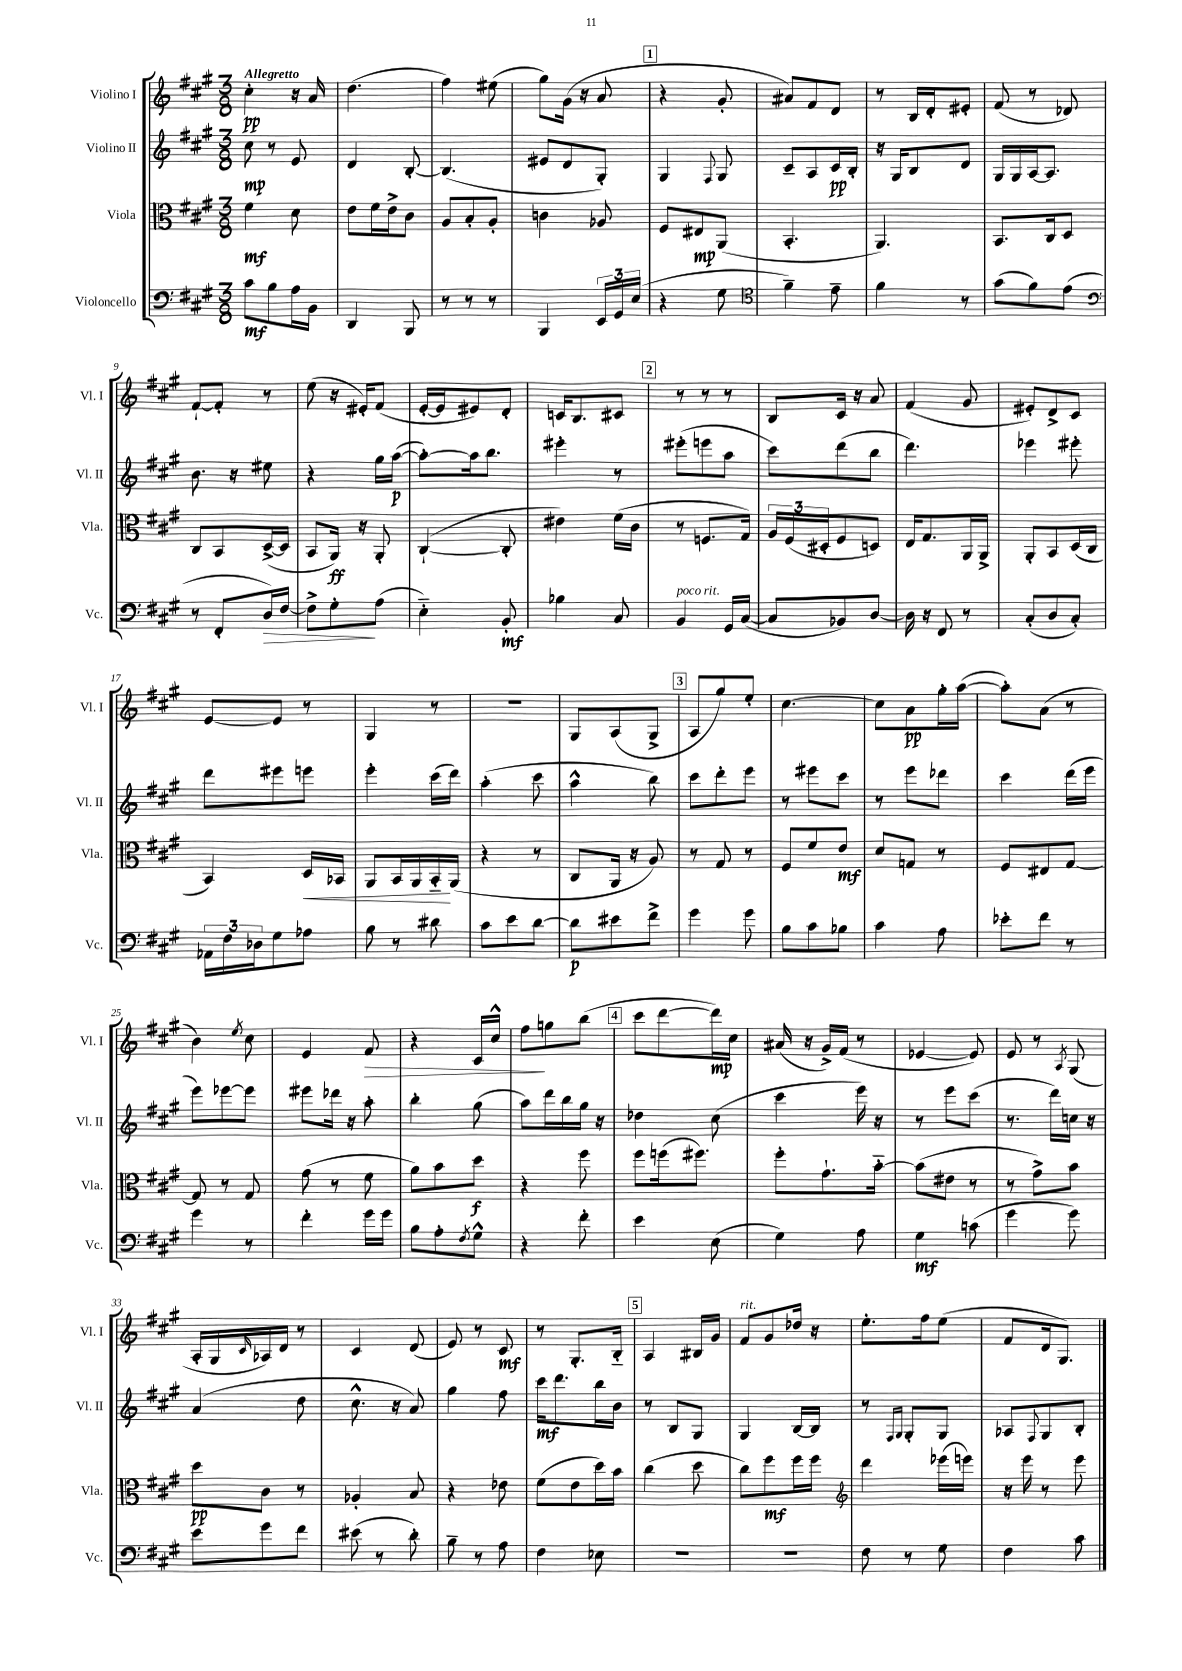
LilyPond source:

<<
\new StaffGroup <<
\new Staff = "s0" \with { instrumentName = "Violino I" shortInstrumentName = "Vl. I" } {
    \clef treble \key a \major \numericTimeSignature \time 3/8 \tempo "Allegretto"
    cis''4-.\pp r16 a'16 |
    d''4.( |
    fis''4) eis''8( |
    gis''8) gis'16( r16 a'8 |
    \mark \markup { \box "1" } r4 gis'8-. |
    ais'8) fis'8 d'8 |
    r8 b16 d'16-. eis'8-. |
    fis'8( r8 des'8) |
    fis'8~-! fis'8-. r8 |
    e''8( r16 eis'16-.) fis'8( |
    e'16~-. e'16 eis'8) d'8-. |
    c'16 b8. cis'8 |
    \mark \markup { \box "2" } r8 r8 r8 |
    b8 cis'16 r16 a'8 |
    fis'4( gis'8 |
    eis'8-.) d'8-> cis'8 |
    e'8~ e'8 r8 |
    gis4 r8 |
    R4. |
    gis8 a8( gis8-> |
    \mark \markup { \box "3" } a8 gis''8) e''8-. |
    cis''4.~ |
    cis''8 a'8\pp gis''16-. a''16~( |
    a''8-.) a'8( r8 |
    b'4) \acciaccatura { e''8 } cis''8 |
    e'4 fis'8\> |
    r4 cis'16 cis''16-^ |
    fis''8\! g''8 b''8( |
    \mark \markup { \box "4" } cis'''8 d'''8~ d'''16\mp) cis''16 |
    ais'16( r16 gis'16->) fis'16( r8 |
    ees'4~ ees'8) |
    e'8 r8 \acciaccatura { a8 } gis8( |
    a16-. gis16 \grace { cis'16 } aes16) d'16 r8 |
    cis'4 d'8( |
    e'8) r8 cis'8\mf |
    r8 gis8.-. b16-_ |
    \mark \markup { \box "5" } a4 bis16 gis'16 |
    fis'8^\markup { \italic "rit." } gis'8 des''16 r16 |
    e''8.-. fis''16 e''8( |
    fis'8 d'16 gis8.) \bar "|." |
}
\new Staff = "s1" \with { instrumentName = "Violino II" shortInstrumentName = "Vl. II" } {
    \clef treble \key a \major \numericTimeSignature \time 3/8
    cis''8\mp r8 e'8 |
    d'4 b8~-. |
    b4.( |
    eis'8 d'8 gis8-.) |
    \mark \markup { \box "1" } gis4 \appoggiatura { fis8 } gis8 |
    cis'8-- a8 cis'16\pp b16-. |
    r16 gis16 b8 d'8 |
    gis16 gis16 a16~ a8. |
    b'8. r16 eis''8 |
    r4 gis''16 a''16~\p( |
    a''8~-.) a''16 b''8. |
    eis'''4-. r8 |
    \mark \markup { \box "2" } eis'''8-.( e'''8 a''8 |
    cis'''8) d'''8( b''8 |
    d'''4.) |
    ees'''4 eis'''8-. |
    d'''8 eis'''8 e'''8 |
    e'''4-. cis'''16( d'''16) |
    a''4-.( cis'''8 |
    a''4-^ b''8) |
    \mark \markup { \box "3" } cis'''8 d'''8-. e'''8 |
    r8 eis'''8 cis'''8 |
    r8 e'''8 des'''8 |
    cis'''4 d'''16( e'''16 |
    e'''8) ees'''8~ ees'''8 |
    eis'''8 des'''16 r16 a''8-. |
    b''4-. gis''8( |
    a''8) d'''16 b''16 gis''16 r16 |
    \mark \markup { \box "4" } des''4 cis''8( |
    cis'''4 e'''16) r16 |
    r8 e'''8 cis'''8( |
    r8. d'''16) c''16 r16 |
    a'4( d''8 |
    cis''8.-^ r16 a'8) |
    gis''4 fis''8 |
    cis'''16\mf d'''8. b''16 b'16 |
    \mark \markup { \box "5" } r8 b8 gis8 |
    gis4 b16~ b16 |
    r8 \grace { fis16 gis16 } gis8-. gis8 |
    aes8 \appoggiatura { fis8 } gis8 b8-. \bar "|." |
}
\new Staff = "s2" \with { instrumentName = "Viola" shortInstrumentName = "Vla." } {
    \clef alto \key a \major \numericTimeSignature \time 3/8
    fis'4\mf d'8 |
    e'8 fis'16 e'16-> cis'8 |
    a8 b8-. a8-. |
    c'4 aes8 |
    \mark \markup { \box "1" } fis8 eis8\mp a,8( |
    b,4.-. |
    a,4.) |
    b,8. cis16 d8 |
    cis8 b,8 d16~->( d16 |
    b,8 a,16\ff) r16 a,8-. |
    cis4~-!( cis8-. |
    eis'4) fis'16( cis'16 |
    \mark \markup { \box "2" } r8 f8. gis16) |
    \tuplet 3/2 { a16 fis16( dis16-. } fis8 d8) |
    e16 gis8. a,16 a,16-> |
    a,8-. b,8 d16( cis16 |
    b,4) d16\< bes,16 |
    a,8 b,16 a,16 b,16-_\! a,16( |
    r4 r8 |
    cis8 a,16 r16 a8) |
    \mark \markup { \box "3" } r8 gis8 r8 |
    fis8 fis'8 e'8\mf |
    d'8 g8 r8 |
    fis8 eis8 gis8~ |
    gis8 r8 gis8 |
    gis'8( r8 fis'8 |
    a'8) b'8 d''8\f |
    r4 fis''8 |
    \mark \markup { \box "4" } fis''8 f''16( fis''8.) |
    fis''8-. gis'8.-! b'16~-_ |
    b'8( eis'8 r8 |
    r8 gis'8->) b'8 |
    d''8\pp cis'8 r8 |
    aes4-. b8 |
    r4 ees'8 |
    fis'8( e'8 d''16) b'16 |
    \mark \markup { \box "5" } cis''4( d''8 |
    cis''8) fis''8\mf fis''16 fis''16 |
    \clef treble d'''4 ees'''16( e'''16) |
    r16 e'''16 r8 e'''8 \bar "|." |
}
\new Staff = "s3" \with { instrumentName = "Violoncello" shortInstrumentName = "Vc." } {
    \clef bass \key a \major \numericTimeSignature \time 3/8
    cis'8\mf b8 a16 b,16 |
    d,4 b,,8 |
    r8 r8 r8 |
    b,,4 \tuplet 3/2 { e,16 gis,16 e16( } |
    \mark \markup { \box "1" } r4 gis8 |
    \clef tenor fis'4--) e'8-- |
    fis'4 r8 |
    gis'8( fis'8) e'8( |
    \clef bass r8 fis,8-. d16\>) fis16~ |
    fis8-> gis8-.\! a8( |
    e4-_) b,8-.\mf |
    bes4 cis8 |
    \mark \markup { \box "2" } b,4^\markup { \italic "poco rit." } gis,16 cis16~( |
    cis8 bes,8) d8~ |
    d16 r16 fis,8 r8 |
    cis8-.( d8 cis8-.) |
    \tuplet 3/2 { aes,16 fis16 des16 } gis8 aes8 |
    b8 r8 dis'8 |
    cis'8 e'8 d'8~ |
    d'8\p eis'8 fis'8-> |
    \mark \markup { \box "3" } gis'4 gis'8 |
    b8 cis'8 bes8 |
    cis'4 a8 |
    ees'8-. fis'8 r8 |
    gis'4 r8 |
    fis'4-. gis'16 gis'16 |
    b8 a8-. \acciaccatura { fis8 } gis8-^ |
    r4 fis'8-. |
    \mark \markup { \box "4" } e'4 e8( |
    gis4) a8 |
    gis4\mf c'8( |
    gis'4 gis'8) |
    e'8 gis'8 fis'8 |
    eis'8( r8 d'8-.) |
    b8-- r8 a8 |
    fis4 ees8 |
    \mark \markup { \box "5" } R4. |
    R4. |
    fis8 r8 gis8 |
    fis4 cis'8 \bar "|." |
}
>>
>>
